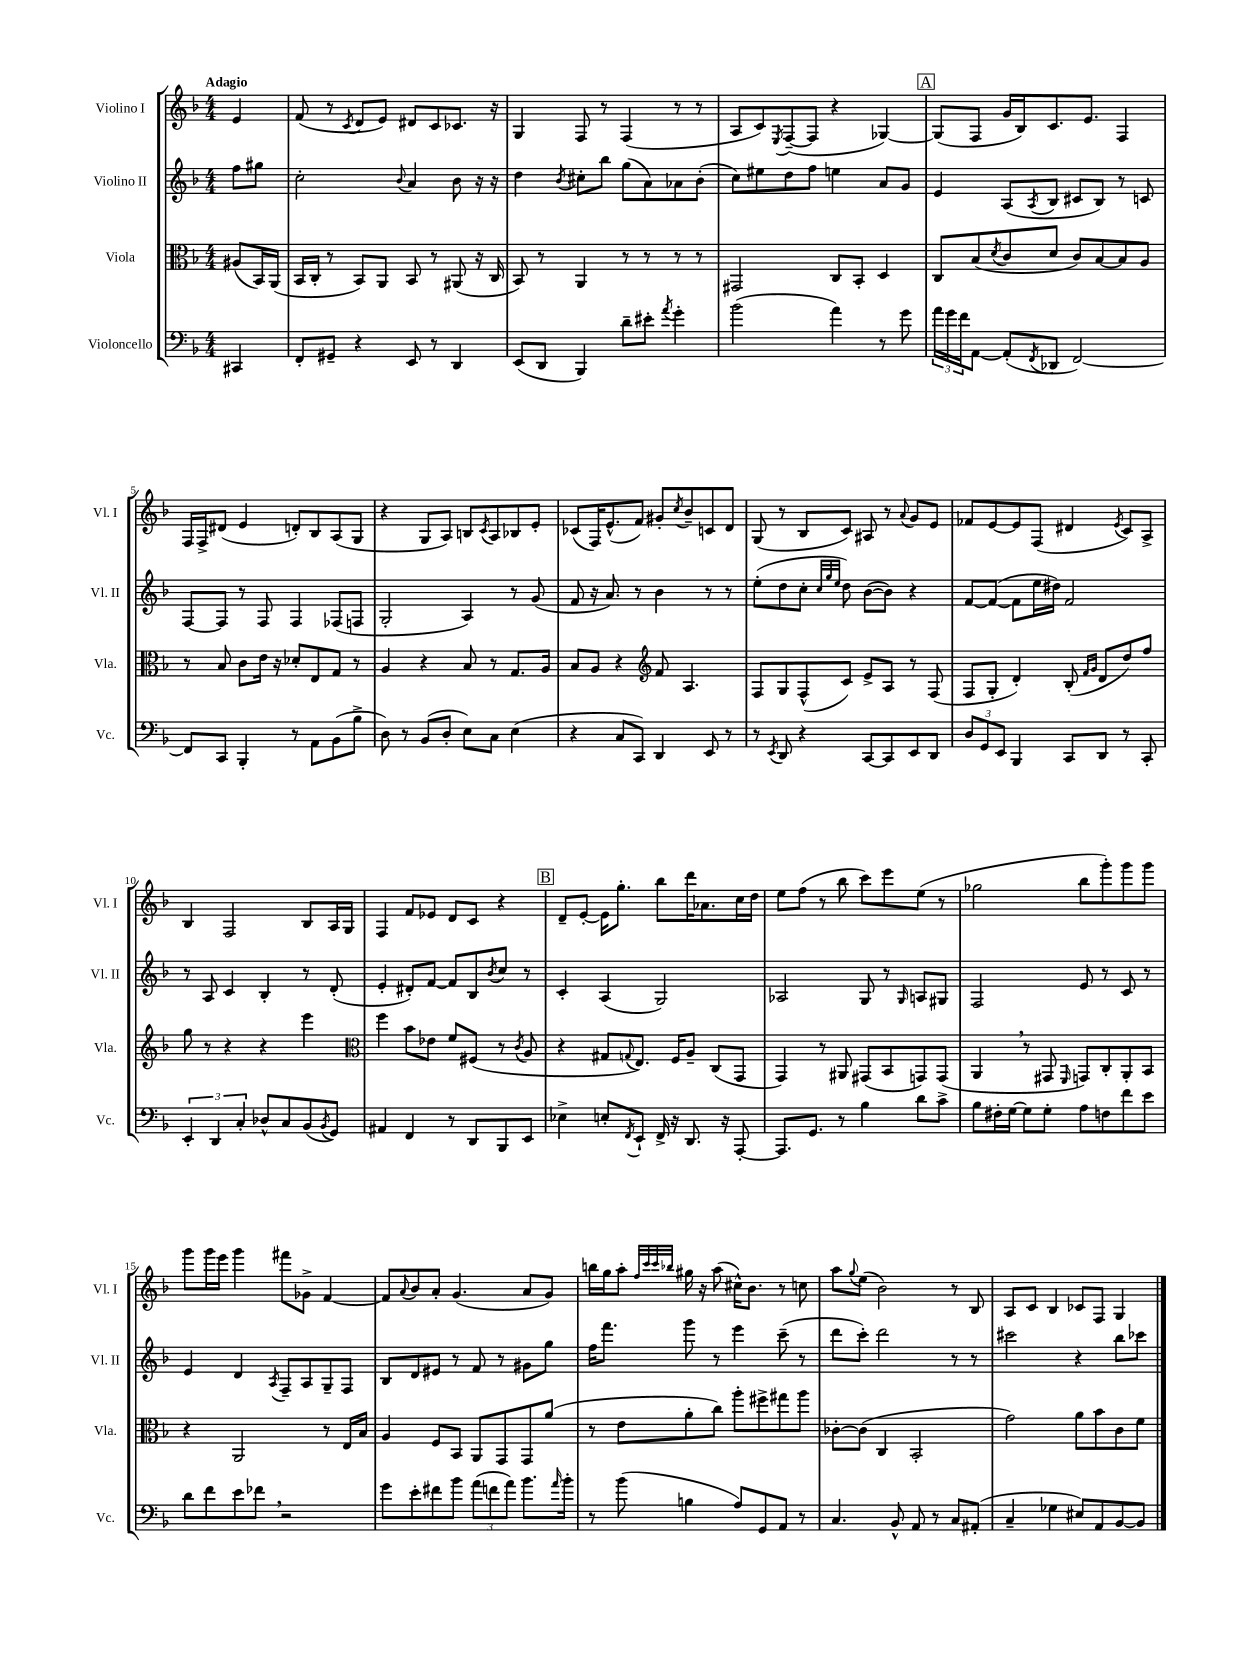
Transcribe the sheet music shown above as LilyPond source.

<<
\new StaffGroup <<
\new Staff = "s0" \with { instrumentName = "Violino I" shortInstrumentName = "Vl. I" } {
    \clef treble \key f \major \numericTimeSignature \time 4/4 \partial 4 \tempo "Adagio"
    e'4 |
    f'8( r8 \acciaccatura { c'8 } d'8 e'8) dis'8 c'8 ces'8. r16 |
    g4 f8 r8 f4( r8 r8 |
    a8 c'8) \acciaccatura { e8 } f8~--( f8 r4 ges4~) |
    \mark \markup { \box "A" } ges8( f8 g'16 bes16) c'8. e'8. f4 |
    f16 f16-> dis'8( e'4 d'8-.) bes8 a8( g8 |
    r4 g8 a8) b8 \acciaccatura { c'8 } a8 bes8 e'8-. |
    ces'8( f16) e'8.-^( f'8) gis'8-. \acciaccatura { c''8 } bes'8-- c'8 d'8 |
    g8( r8 bes8 c'8) ais8 r8 \appoggiatura { a'8 } g'8 e'8 |
    fes'8 e'8~ e'8 f8( dis'4 \acciaccatura { e'8 } c'8) a8-> |
    bes4 f2 bes8 a16 g16 |
    f4 f'8 ees'8 d'8 c'8 r4 |
    \mark \markup { \box "B" } d'8-- e'8~-. e'16 g''8.-. bes''8 d'''16 aes'8. c''16 d''16 |
    e''8 f''8( r8 bes''8 c'''8) e'''8 e''8( r8 |
    ges''2 bes''8 g'''8-.) g'''8 g'''8 |
    g'''8 g'''16 e'''16 g'''4 fis'''8 ges'8-> f'4~ |
    f'8 \appoggiatura { a'8 } bes'8 a'8-. g'4.( a'8 g'8) |
    b''16 g''16 a''8-. \grace { f''32 c'''32 c'''32 bes''32 } gis''16 r16 a''8( cis''16-^) bes'8. r8 c''8 |
    a''8 \appoggiatura { g''8 } e''8( bes'2) r8 bes8 |
    a8 c'8 bes4 ces'8 f8 g4 \bar "|." |
}
\new Staff = "s1" \with { instrumentName = "Violino II" shortInstrumentName = "Vl. II" } {
    \clef treble \key f \major \numericTimeSignature \time 4/4 \partial 4
    f''8 gis''8 |
    c''2-. \appoggiatura { bes'8 } a'4 bes'8 r16 r16 |
    d''4 \acciaccatura { bes'8 } cis''8-. bes''8 g''8( a'8) aes'8 bes'8-.( |
    c''8) eis''8 d''8 f''8 e''4 a'8 g'8 |
    \mark \markup { \box "A" } e'4 a8( \acciaccatura { a8 } bes8 cis'8 bes8) r8 c'8 |
    f8~ f8 r8 f8 f4 fes8( f8 |
    g2-. a4) r8 g'8( |
    f'8 r16 a'8.) r8 bes'4 r8 r8 |
    e''8-.( d''8 c''8-. \grace { c''32 g''32 e''32 } d''8) bes'8~( bes'8) r4 |
    f'8~ f'8~( f'8 e''16 dis''16) f'2 |
    r8 a8 c'4 bes4-. r8 d'8-.( |
    e'4-. dis'8-.) f'8~ f'8 bes8 \acciaccatura { bes'8 } c''8 r8 |
    \mark \markup { \box "B" } c'4-. a4( g2) |
    aes2 g8 r8 \grace { g16 } a8 gis8 |
    f2 e'8 r8 c'8 r8 |
    e'4 d'4 \acciaccatura { a8 } f8-- a8 g8-- f8 |
    bes8 d'8 eis'8 r8 f'8 r8 gis'8 g''8 |
    f''16 f'''8. g'''8 r8 e'''4 c'''8--( r8 |
    d'''8 c'''8-.) d'''2 r8 r8 |
    cis'''2 r4 bes''8 ces'''8 \bar "|." |
}
\new Staff = "s2" \with { instrumentName = "Viola" shortInstrumentName = "Vla." } {
    \clef alto \key f \major \numericTimeSignature \time 4/4 \partial 4
    ais8( bes,16) a,16( |
    bes,16 c16-. r8 bes,8) a,8 bes,8 r8 ais,8( r16 c16 |
    bes,8) r8 a,4 r8 r8 r8 r8 |
    gis,2 c8 bes,8-. d4 |
    \mark \markup { \box "A" } c8 bes8( \acciaccatura { d'8 } c'8 d'8 c'8) bes8~ bes8 a8 |
    r8 bes8 c'8 e'16 r16 des'8-. e8 g8 r8 |
    a4 r4 bes8 r8 g8. a16 |
    bes8 a8 r4 \clef treble f'8 a4. |
    f8 g8 f8-^( c'8) e'8-> a8 r8 f8( |
    f8 g8-. d'4-.) bes8-.( \grace { f'16 g'16 } d'8 d''8) f''8 |
    g''8 r8 r4 r4 e'''4 |
    \clef alto f''4 bes'8 ees'8 f'8 fis8( r8 \acciaccatura { c'8 } a8 |
    \mark \markup { \box "B" } r4 gis8 \appoggiatura { g8 } e8.) f16 a8-- c8( g,8 |
    g,4) r8 ais,8 gis,8( bes,8 g,8) g,8( |
    a,4 \breathe r8 gis,8 \grace { f,16 } g,8) c8-. a,8-. bes,8 |
    r4 a,2 r8 e16 bes16 |
    a4 f8 bes,8 a,8 g,8 g,8 a'8( |
    r8 e'8 a'8-. c''8) a''8-. fis''8-> gis''8 a''8 |
    ces'8~-. ces'8( c4 bes,2-. |
    g'2) a'8 bes'8 c'8 f'8 \bar "|." |
}
\new Staff = "s3" \with { instrumentName = "Violoncello" shortInstrumentName = "Vc." } {
    \clef bass \key f \major \numericTimeSignature \time 4/4 \partial 4
    cis,4 |
    f,8-. gis,8-- r4 e,8 r8 d,4 |
    e,8( d,8 bes,,4) d'8-- eis'8-. \acciaccatura { a'8 } g'4-. |
    bes'2( a'4) r8 g'8 |
    \mark \markup { \box "A" } \tuplet 3/2 { a'16 g'16 f'16 } a,8~ a,8-.( \acciaccatura { f,8 } des,8 f,2~) |
    f,8 c,8 bes,,4-. r8 a,8 bes,8( bes8-> |
    d8) r8 bes,8( d8-. e8) c8 e4( |
    r4 c8 c,8) d,4 e,8 r8 |
    r8 \acciaccatura { e,8 } d,8 r4 c,8~ c,8 e,8 d,8 |
    \tuplet 3/2 { d8 g,8 e,8 } bes,,4 c,8 d,8 r8 c,8-. |
    \tuplet 3/2 { e,4-. d,4 c4-. } des8-^ c8 bes,8( \acciaccatura { bes,8 } g,8) |
    ais,4 f,4 r8 d,8 bes,,8 e,8 |
    \mark \markup { \box "B" } ees4-> e8-. \acciaccatura { f,8 } e,8-! f,16-> r16 d,8. r16 a,,8~-. |
    a,,8. g,8. r8 bes4 d'8 c'8-> |
    bes8 fis16-. g16~ g8 g8-. a8 f8 f'8 e'8 |
    d'8 f'8 e'8 fes'8 \breathe r2 |
    g'8 e'8-. fis'8 bes'8 \tuplet 3/2 { a'8( f'8 a'8) } bes'8. \grace { a'16 } bes'16-. |
    r8 bes'8( b4 a8) g,8 a,8 r8 |
    c4. bes,8-^ a,8 r8 c8 ais,8-.( |
    c4-- ges4 eis8) a,8 bes,8~ bes,8 \bar "|." |
}
>>
>>
